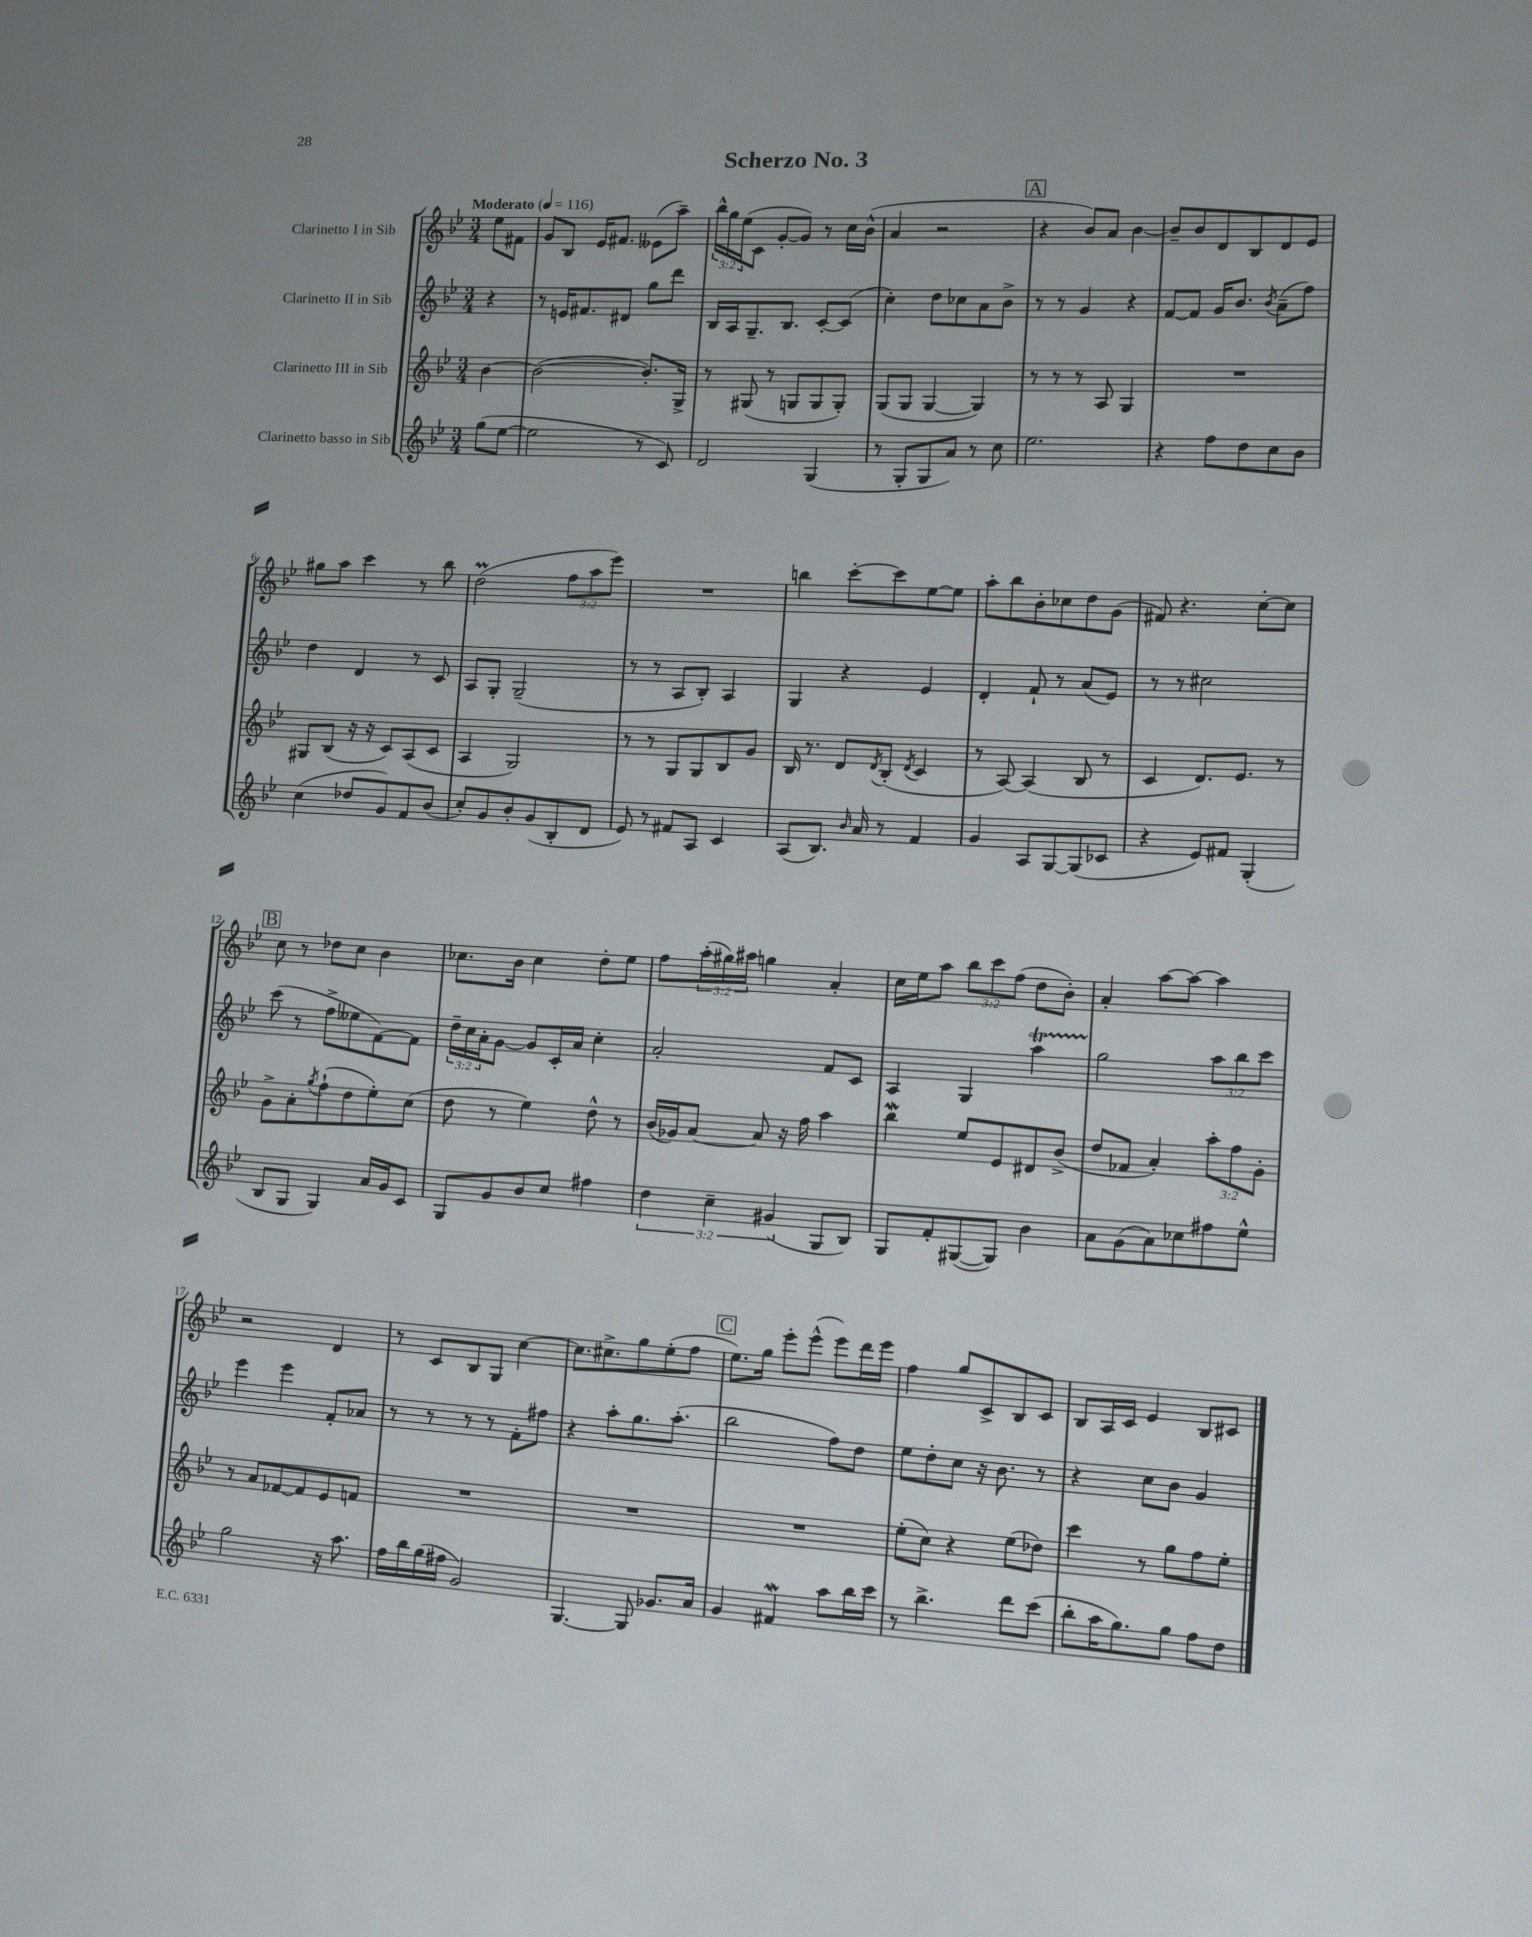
\header { title = "Scherzo No. 3" }
<<
\new StaffGroup <<
\new Staff = "s0" \with { instrumentName = "Clarinetto I in Sib" } {
    \clef treble \key bes \major \numericTimeSignature \time 3/4 \override Staff.TupletNumber.text = #tuplet-number::calc-fraction-text \partial 4 \tempo "Moderato" 4 = 116
    ees''8 fis'8 |
    g'8 bes8 ees'16 fis'8. eeses'8( a''8--) |
    \tuplet 3/2 { bes''16-^ g''16 ees''16( } c'8 g'8~-. g'8) r8 c''16 bes'16-^( |
    a'4 r2 |
    \mark \markup { \box "A" } r4 bes'8) a'8 bes'4~ |
    bes'8-- bes'8 d'8 bes8 d'8 ees'8 |
    gis''8 a''8 c'''4 r8 bes''8 |
    d''2\prall( \tuplet 3/2 { f''8 a''8 ees'''8) } |
    R2. |
    b''4 c'''8~-. c'''8 ees''8~ ees''8 |
    a''8-. bes''8 bes'8-. ces''8 d''8 g'8( |
    fis'8) r4. c''8~-. c''8 |
    \mark \markup { \box "B" } c''8 r8 des''8 c''8 bes'4 |
    ces''8. bes'16 ces''4 d''8-. ees''8 |
    f''8 \tuplet 3/2 { a''16-.( gis''16) ais''16 } g''4 a'4-. |
    c''16 ees''16 a''8 \tuplet 3/2 { bes''8 c'''8 f''8( } d''8 bes'8-.) |
    a'4-. a''8~ a''8~ a''4 |
    r2 d'4 |
    r8 c'8 bes8 g8 c''4~ |
    c''8. cis''8.-> g''8 ees''8-.( f''8 |
    \mark \markup { \box "C" } ees''8.) g''16 ees'''8-. ees'''8-^( ees'''8) d'''16 ees'''16 |
    f''4 g''8 c'8-> bes8 c'8 |
    bes8 a16 c'16 ees'4 bes8 cis'8 \bar "|." |
}
\new Staff = "s1" \with { instrumentName = "Clarinetto II in Sib" } {
    \clef treble \key bes \major \numericTimeSignature \time 3/4 \override Staff.TupletNumber.text = #tuplet-number::calc-fraction-text \partial 4
    r4 |
    r8 e'16 fis'8. dis'8 g''8 d'''8 |
    bes16 a16 g8.-- bes8. c'8~-. c'8( |
    c''4-.) d''8 ces''8 a'8 bes'8-> |
    \mark \markup { \box "A" } r8 r8 g'4 r4 |
    f'8~ f'8 g'16 bes'8. \acciaccatura { bes'8 } a'8--( f''8) |
    d''4 d'4 r8 c'8 |
    a8 g8-. g2--( |
    r8 r8 a8 bes8-.) a4 |
    g4 r4 ees'4 |
    d'4-. f'8-! r8 a'8( ees'8) |
    r8 r8 cis''2 |
    \mark \markup { \box "B" } c'''8( r8 f''8-> eeses''8 f'8~) f'8 |
    \tuplet 3/2 { d''16-- c''16 a'16-. } g'8~ g'8 c'16-. a'16 c''4-. |
    a'2-. f'8 c'8 |
    a4 g4 a''4\startTrillSpan |
    g''2\stopTrillSpan \tuplet 3/2 { a''8 bes''8 c'''8 } |
    ees'''4 ees'''4 f'8-. aes'8 |
    r8 r8 r8 r8 f'8-. fis''8 |
    r4 a''8-. g''8. a''8.-.( |
    \mark \markup { \box "C" } bes''2 f''8) d''8 |
    ees''8 d''8-. c''8 r16 bes'8. r8 |
    r4 c''8 bes'8 g'4 \bar "|." |
}
\new Staff = "s2" \with { instrumentName = "Clarinetto III in Sib" } {
    \clef treble \key bes \major \numericTimeSignature \time 3/4 \override Staff.TupletNumber.text = #tuplet-number::calc-fraction-text \partial 4
    bes'4~ |
    bes'2~( bes'8.-.) g16-> |
    r8 gis8( r8 g8 g8 g8-.) |
    g8( g8 g4~ g4) |
    \mark \markup { \box "A" } r8 r8 r8 a8 g4 |
    R2. |
    gis8 bes8( r16 r16 c'8) a8( c'8 |
    a4 g2) |
    r8 r8 g8 g8 bes8 g'8 |
    bes16 r8. d'8 \acciaccatura { d'8 } bes8-.( \acciaccatura { d'8 } c'4 |
    r8 a8~) a4( bes8 r8 |
    c'4 d'8.) ees'8. r8 |
    \mark \markup { \box "B" } g'8-> a'8-. \acciaccatura { g''8 } f''8-!( d''8 ees''8-.) c''8( |
    d''8 r8 ees''4) d''8-^ r8 |
    bes'16( ges'16) a'8~ a'8 r16 f''16 a''4 |
    bes''4\mordent ees''8 ees'8 dis'8 bes'8->( |
    d''8 fes'8 a'4-.) \tuplet 3/2 { a''8-. f''8 g'8-. } |
    r8 a'8 fes'8~ fes'8 ees'8 f'8 |
    R2. |
    R2. |
    \mark \markup { \box "C" } R2. |
    ees''8-.( c''8) r4 ees''8( des''8) |
    c'''4 r8 g''8 f''8 ees''8-. \bar "|." |
}
\new Staff = "s3" \with { instrumentName = "Clarinetto basso in Sib" } {
    \clef treble \key bes \major \numericTimeSignature \time 3/4 \override Staff.TupletNumber.text = #tuplet-number::calc-fraction-text \partial 4
    g''8( ees''8~ |
    ees''2 r8 c'8) |
    d'2 g4( |
    r8 g8-. g8 a'8) r8 c''8 |
    \mark \markup { \box "A" } ees''2. |
    r4 f''8 d''8 c''8 bes'8 |
    c''4( des''8 g'8) f'8 bes'8( |
    c''8-.) g'8 bes'8-. g'8( bes8-. d'8 |
    ees'8) r8 fis'8 a8 c'4 |
    a8( bes8.) \grace { bes'16 } a'16 r8 f'4 |
    g'4 a8 g8~ g8( ces'8 |
    r4 ees'8) fis'8 g4-.( |
    \mark \markup { \box "B" } bes8 g8 g4) a'16 g'16 c'8 |
    g8 g'8 bes'8 c''8 fis''4 |
    \tuplet 3/2 { d''4 c''4-- gis'4( } g8 bes8) |
    g8 f'8-. gis8~( gis8) bes'4 |
    a'8 g'8( a'8) ces''8 fis''8 ees''8-^ |
    g''2 r16 a''8. |
    f''16 bes''16 g''16( fis''16 g'2) |
    g4.~ g8 ges'8. a'16 |
    \mark \markup { \box "C" } g'4 fis'4\mordent a''8 bes''16 c'''16 |
    r8 bes''4.-> d'''8 c'''8( |
    bes''8-. a''16 g''8.) g''8 f''8 d''8 \bar "|." |
}
>>
>>
